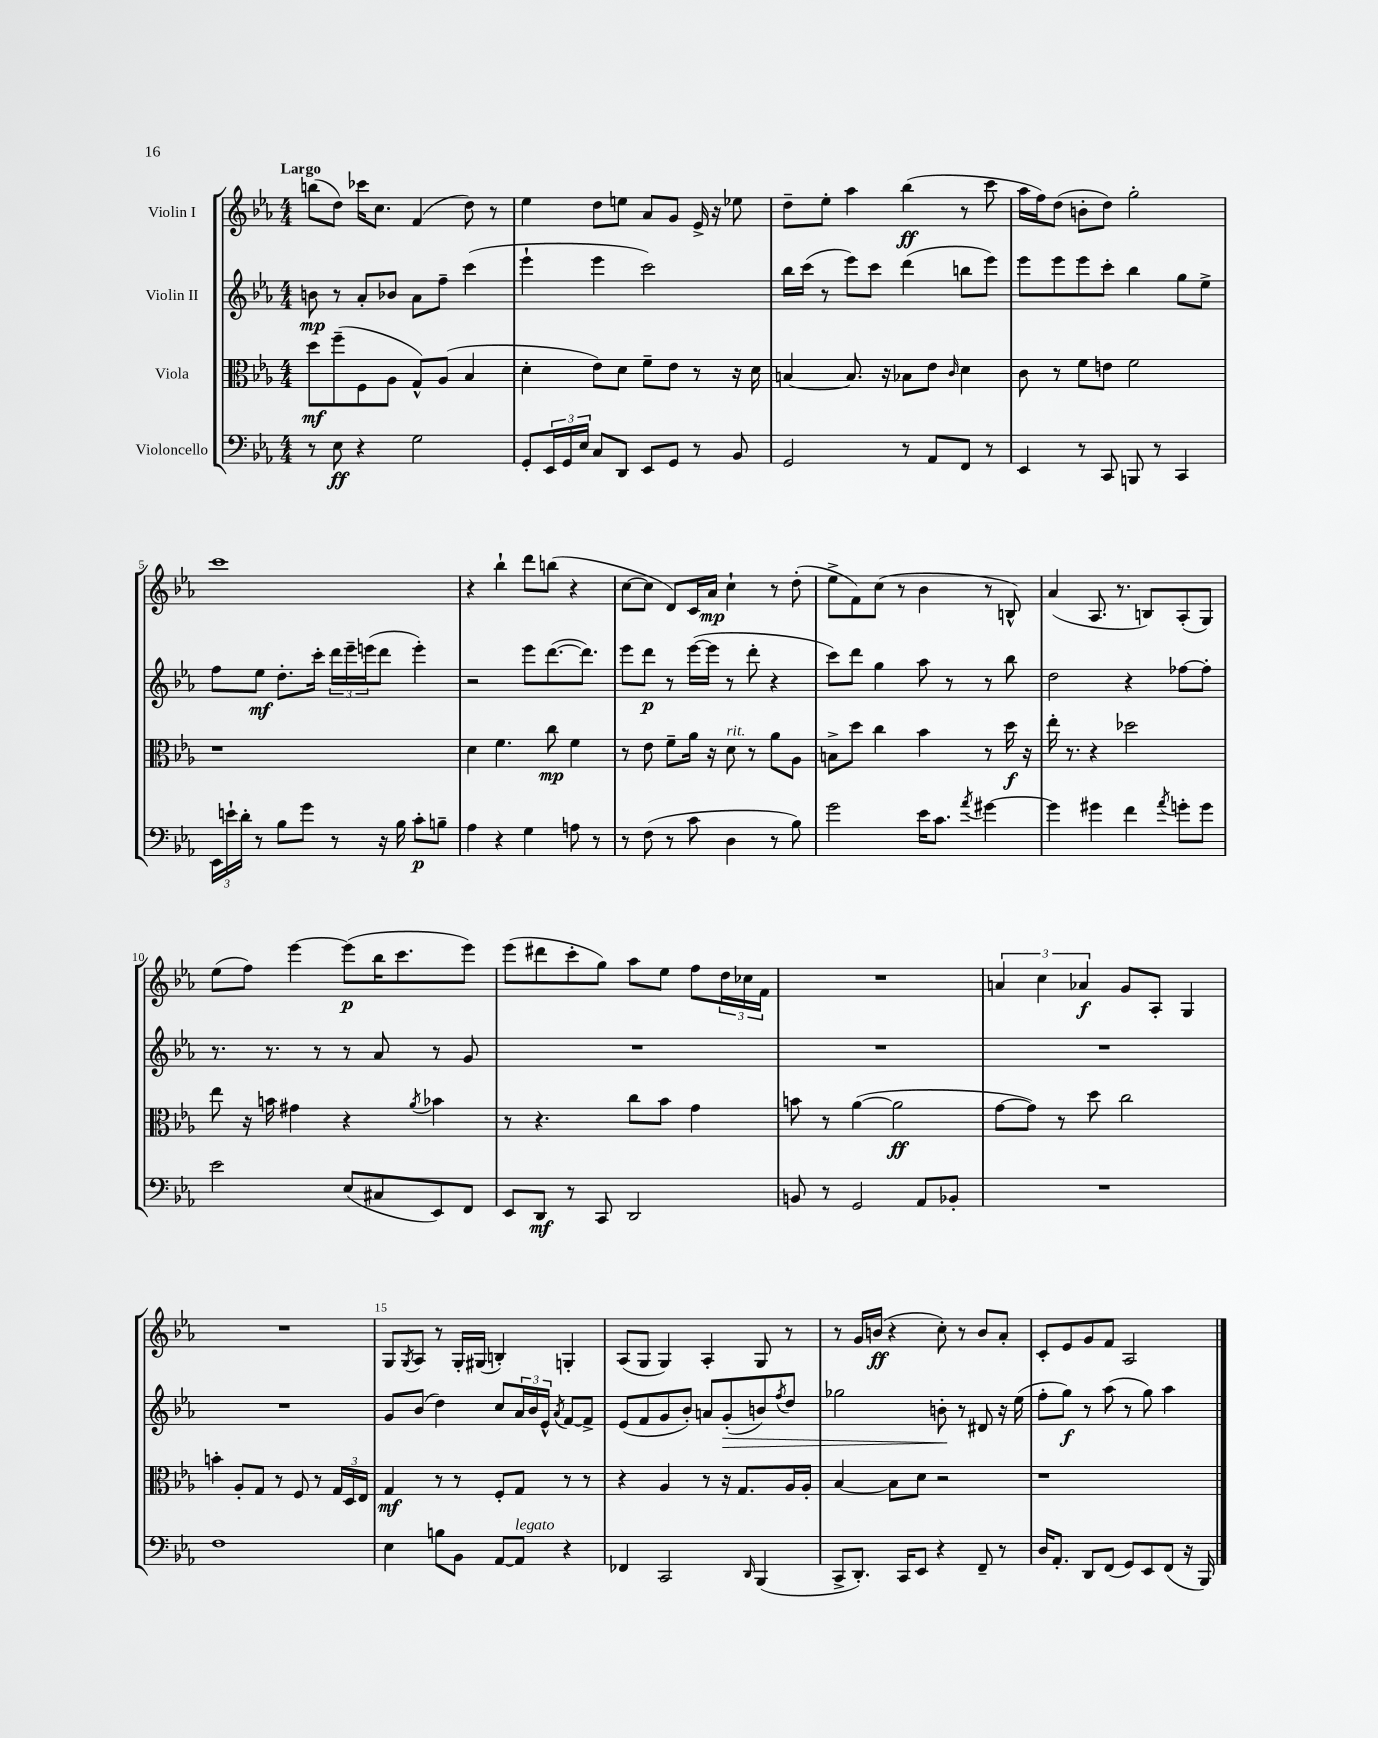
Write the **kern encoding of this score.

**kern	**kern	**kern	**kern
*staff4	*staff3	*staff2	*staff1
*clefF4	*clefC3	*clefG2	*clefG2
*k[b-e-a-]	*k[b-e-a-]	*k[b-e-a-]	*k[b-e-a-]
*M4/4	*M4/4	*M4/4	*M4/4
8r	8dd	8b	(8bb
8E-	(8ff~	8r	8dd)
4r	8F	8a-'	16ccc-
.	.	.	8.cc
.	8A-	8b-	.
2G	8G^^)	8a-	(4f
.	(8A-	8ff~	.
.	4B-	(4ccc	8dd)
.	.	.	8r
=	=	=	=
8GG'	4d'	4eee-`	4ee-
24EE-	.	.	.
24GG	.	.	.
24E-	.	.	.
8C	8e-)	4eee-	8dd
8DD	8d	.	8ee
8EE-	8f~	2ccc)	8a-
8GG	8e-	.	8g
8r	8r	.	16e-^
.	.	.	16r
8BB-	16r	.	8ee-
.	16d	.	.
=	=	=	=
2GG	[4B	16bb-	8dd~
.	.	(16ccc	.
.	.	8r	8ee-'
.	8.B]	8eee-)	4aa-
.	.	8ccc	.
.	16r	.	.
8r	8B-	(4ddd	(4bb-
8AA-	8e-	.	.
.	16qqc	.	.
8FF	4d	8bb	8r
8r	.	8eee-)	8ccc
=	=	=	=
4EE-	8c	8eee-	16aa-
.	.	.	16ff)
.	8r	8eee-	(8dd
8r	8f	8eee-	8b'
8CC	8e	8ccc'	8dd)
8BBB	2f	4bb-	2gg'
8r	.	.	.
4CC	.	8gg	.
.	.	8ee-^	.
=	=	=	=
24EE-	1r	8ff	1ccc
24e`	.	.	.
24d'	.	.	.
8r	.	8ee-	.
8B-	.	8.dd'	.
8g	.	.	.
.	.	16ccc'	.
8r	.	24ddd	.
.	.	24eee-~	.
.	.	(24eee	.
16r	.	8ddd	.
16B-	.	.	.
8c'	.	4eee')	.
8B~	.	.	.
=	=	=	=
4A-	4d	2r	4r
4r	4.f	.	4bb-`
4G	.	8eee-	8ddd
.	8cc	([8.ddd	(8bb
8A	4f	.	4r
.	.	8.ddd])	.
8r	.	.	.
=	=	=	=
8r	8r	8eee-	[8cc
(8F	8e-	8ddd	8cc]
8r	8f~	8r	8d)
8c	16a-	([16eee-	16c
.	16r	16eee-]	16a-
4D	8d	8r	4cc`
.	8r	8ddd'	.
8r	8a-	4r	8r
8B-)	8A-	.	(8dd'
=	=	=	=
2g	8B^	8ccc)	8ee-^
.	8dd	8ddd	8f)
.	4cc	4gg	(8cc
.	.	.	8r
16e-	4b-	8aa-	4b-
8.c	.	.	.
.	.	8r	.
8qa-	.	.	.
[4g#	8r	8r	8r
.	16dd	8bb-	8B^^)
.	16r	.	.
=	=	=	=
4g#]	16ee-'	2dd	(4a-
.	8.r	.	.
4g#	4r	.	8.A-
.	.	.	8.r
4f	2dd-	4r	.
.	.	.	8B)
8qa-	.	.	.
8g'	.	[8ff-	(8A-'
8g	.	8ff-']	8G)
=	=	=	=
2e-	8ee-	8.r	(8ee-
.	16r	.	8ff)
.	16b	8.r	.
.	4g#	.	[4eee-
.	.	8r	.
(8E-	4r	8r	(8eee-]
8C#	.	8a-	16bb-
.	.	.	8.ccc
.	8qa-	.	.
8EE-)	4b-	8r	.
8FF	.	8g	8eee-)
=	=	=	=
8EE-	8r	1r	(8eee-
8DD	4.r	.	8ddd#
8r	.	.	8ccc'
8CC	.	.	8gg)
2DD	8cc	.	8aa-
.	8b-	.	8ee-
.	4g	.	8ff
.	.	.	24dd
.	.	.	24cc-
.	.	.	24f
=	=	=	=
8BB	8b	1r	1r
8r	8r	.	.
2GG	([4a-	.	.
.	2a-]	.	.
8AA-	.	.	.
8BB-'	.	.	.
=	=	=	=
1r	[8g	1r	6a
.	8g])	.	.
.	.	.	6cc
.	8r	.	.
.	.	.	6a-
.	8dd	.	.
.	2cc	.	8g
.	.	.	8A-'
.	.	.	4G
=	=	=	=
1F	4b'	1r	1r
.	8A-'	.	.
.	8G	.	.
.	8r	.	.
.	8F	.	.
.	8r	.	.
.	24G	.	.
.	24D	.	.
.	24E-	.	.
=	=	=	=
4E-	4G	8g	8G
.	.	.	8qG
.	.	(8b-	8A-
8B	8r	4dd)	8r
8BB-	8r	.	16G'
.	.	.	(16G#
[8AA-	8F'	8cc	4B')
8AA-]	8G	24a-	.
.	.	24b-	.
.	.	24e-^^	.
.	.	8qa-	.
4r	8r	[8f	4G'
.	8r	8f^]	.
=	=	=	=
4FF-	4r	(8e-	(8A-
.	.	8f	8G
2CC	4A-	8g	4G)
.	.	8b-')	.
.	8r	8a	4A-'
.	16r	(8g'	.
.	8.G	.	.
16qqDD	.	.	.
(4BBB-	.	8b)	8G
.	.	8qff	.
.	16A-	8dd	8r
.	16A-'	.	.
=	=	=	=
8CC^	[4B-	2gg-	8r
8.DD')	.	.	16g
.	.	.	(16b
.	8B-]	.	4r
16CC	.	.	.
8EE-	8d	.	.
4r	2r	8b'	8cc')
.	.	8r	8r
8FF~	.	8d#	8b
8r	.	16r	8a-'
.	.	(16ee-	.
=	=	=	=
16D	1r	8ff'	8c'
8.AA-'	.	.	.
.	.	8gg)	8e-
8DD	.	8r	8g
(8FF	.	(8aa-	8f
8GG)	.	8r	2A-
8EE-	.	8gg)	.
(8FF	.	4aa-	.
16r	.	.	.
16BBB-)	.	.	.
==	==	==	==
*-	*-	*-	*-
